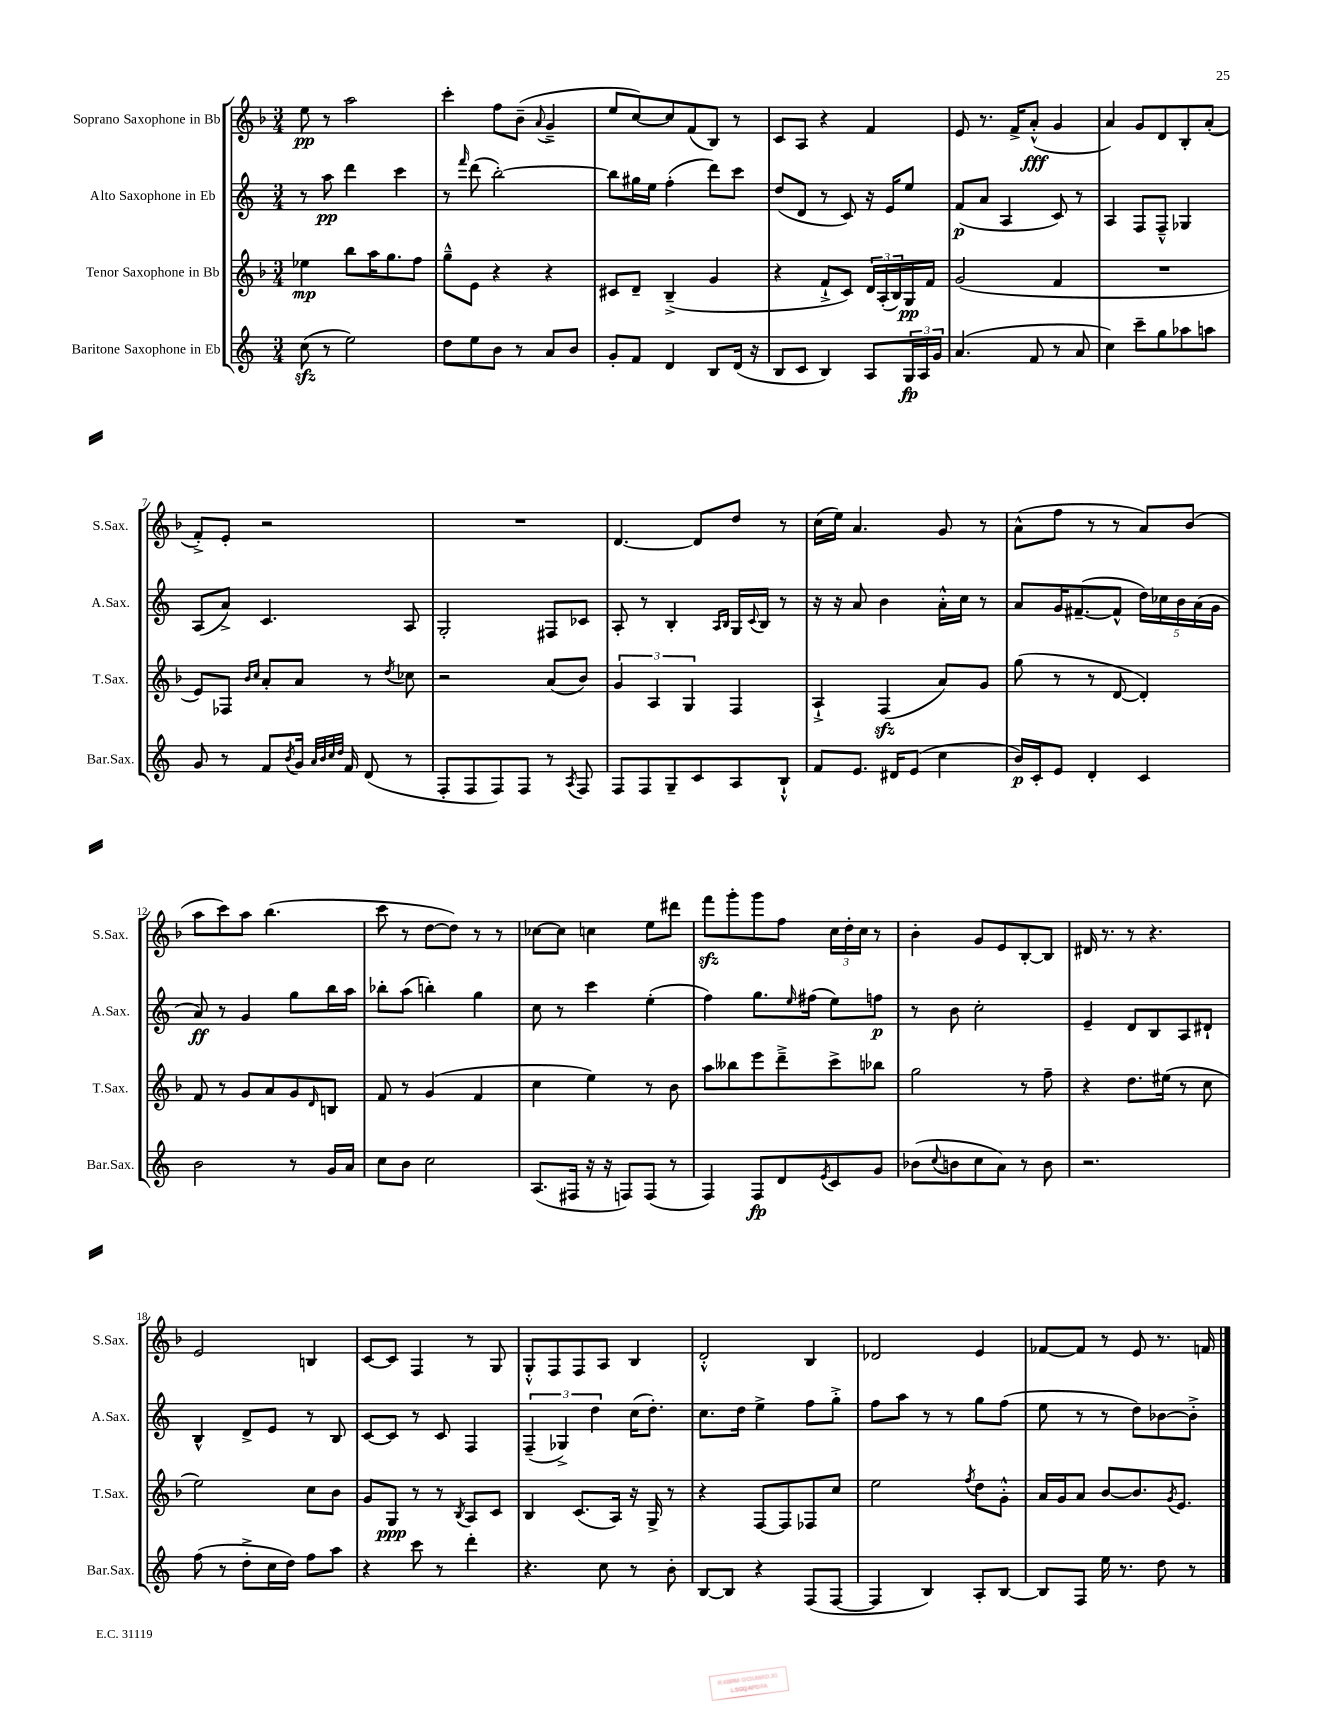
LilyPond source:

<<
\new StaffGroup <<
\new Staff = "s0" \with { instrumentName = "Soprano Saxophone in Bb" shortInstrumentName = "S.Sax." } {
    \clef treble \key f \major \numericTimeSignature \time 3/4
    e''8\pp r8 a''2 |
    c'''4-. f''8 bes'8--( \appoggiatura { a'8 } g'4---> |
    e''8 c''8~) c''8 f'8( bes8) r8 |
    c'8 a8 r4 f'4 |
    e'8 r8. f'16-> a'8-.-^\fff( g'4 |
    a'4) g'8 d'8 bes8-. a'8-.( |
    f'8-.->) e'8-. r2 |
    R2. |
    d'4.~ d'8 d''8 r8 |
    c''16( e''16) a'4. g'8 r8 |
    a'8-^( f''8 r8 r8 a'8) bes'8( |
    a''8 c'''8) a''8 bes''4.( |
    c'''8 r8 d''8~ d''8) r8 r8 |
    ces''8~ ces''8 c''4 e''8 dis'''8 |
    f'''8\sfz g'''8-. g'''8 f''8 \tuplet 3/2 { c''16 d''16-. c''16 } r8 |
    bes'4-. g'8 e'8 bes8~-. bes8 |
    dis'16 r8. r8 r4. |
    e'2 b4 |
    c'8~ c'8 f4 r8 g8 |
    g8-.-^ f8 f8 a8 bes4 |
    d'2-.-^ bes4 |
    des'2 e'4 |
    fes'8~ fes'8 r8 e'8 r8. f'16 \bar "|." |
}
\new Staff = "s1" \with { instrumentName = "Alto Saxophone in Eb" shortInstrumentName = "A.Sax." } {
    \clef treble \key c \major \numericTimeSignature \time 3/4
    r8 a''8\pp d'''4 c'''4 |
    r8 \grace { f'''16 } d'''8( b''2~-.) |
    b''8 gis''16 e''16 f''4-.( d'''8) c'''8 |
    d''8( d'8 r8 c'8) r16 e'16 e''8 |
    f'8\p( a'8 a4 c'8) r8 |
    a4 f8 f8---^ ges4 |
    a8( a'8->) c'4. a8 |
    g2-. fis8 ces'8 |
    a8-. r8 b4-. \grace { a16 b16 } g16 \appoggiatura { c'8 } b16 r8 |
    r16 r16 a'8 b'4 a'16-.-^ c''16 r8 |
    a'8 g'16 fis'8.~--( fis'8-^ \tuplet 5/4 { d''16) ces''16 b'16 a'16( g'16 } |
    a'8\ff) r8 g'4 g''8 b''16 a''16 |
    bes''8-. a''8( b''4-.) g''4 |
    c''8 r8 c'''4 e''4-.( |
    f''4) g''8. \grace { e''16 } fis''16( e''8) f''8\p |
    r8 b'8 c''2-. |
    e'4-- d'8 b8 a8 dis'8-! |
    b4-^ d'8-> e'8 r8 b8 |
    c'8~ c'8 r8 c'8 f4 |
    \tuplet 3/2 { f4--( ges4->) d''4 } c''16( d''8.-.) |
    c''8. d''16 e''4-> f''8 g''8-.-> |
    f''8 a''8 r8 r8 g''8 f''8( |
    e''8 r8 r8 d''8) bes'8~ bes'8-.-> \bar "|." |
}
\new Staff = "s2" \with { instrumentName = "Tenor Saxophone in Bb" shortInstrumentName = "T.Sax." } {
    \clef treble \key f \major \numericTimeSignature \time 3/4
    ees''4\mp bes''8 a''16 g''8. f''8 |
    g''8---^ e'8 r4 r4 |
    cis'8 d'8-- bes4--->( g'4 |
    r4 f'8-!-> c'8) \tuplet 3/2 { d'16 a16-.( bes16) } g16\pp f'16 |
    g'2( f'4 |
    R2. |
    e'8) fes8 \grace { bes'16 c''16 } a'8-. a'8 r8 \acciaccatura { d''8 } ces''8 |
    r2 a'8( bes'8) |
    \tuplet 3/2 { g'4 a4 g4 } f4 |
    a4-!-> f4\sfz( a'8) g'8 |
    g''8( r8 r8 d'8~ d'4-.) |
    f'8 r8 g'8 a'8 g'8 \grace { d'16 } b8 |
    f'8 r8 g'4( f'4 |
    c''4 e''4) r8 bes'8 |
    a''8 beses''8 e'''8 d'''8---> c'''8-> bes''8 |
    g''2 r8 f''8-- |
    r4 d''8. eis''16( r8 c''8 |
    e''2) c''8 bes'8 |
    g'8 g8\ppp r8 r8 \acciaccatura { bes8 } a8 c'8 |
    bes4 c'8.( a16) r16 g16-> r8 |
    r4 f8~ f8 fes8 c''8 |
    e''2 \acciaccatura { f''8 } d''8 g'8-.-^ |
    a'16 g'16 a'8 bes'8~ bes'8. \acciaccatura { g'8 } e'8. \bar "|." |
}
\new Staff = "s3" \with { instrumentName = "Baritone Saxophone in Eb" shortInstrumentName = "Bar.Sax." } {
    \clef treble \key c \major \numericTimeSignature \time 3/4
    c''8\sfz( r8 e''2) |
    d''8 e''8 b'8 r8 a'8 b'8 |
    g'8-. f'8 d'4 b8 d'16( r16 |
    b8 c'8 b4) a8 \tuplet 3/2 { g16\fp a16 g'16 } |
    a'4.( f'8 r8 a'8 |
    c''4) c'''8-- g''8 aes''8 a''8 |
    g'8 r8 f'8 \acciaccatura { b'8 } g'16 \grace { a'32 b'32 c''32 d''32 } f'16 d'8( r8 |
    f8-. f8 f8) f8 r8 \acciaccatura { a8 } f8 |
    f8 f8 g8-- c'8 a8 b8-!-^ |
    f'8 e'8. dis'16 e'8( c''4 |
    b'16\p) c'16-. e'8 d'4-. c'4 |
    b'2 r8 g'16 a'16 |
    c''8 b'8 c''2 |
    a8.( fis16 r16 r16 f8) f8( r8 |
    f4) f8\fp d'8 \acciaccatura { e'8 } c'8 g'8 |
    bes'8( \appoggiatura { c''8 } b'8 c''8 a'8) r8 b'8 |
    r2. |
    f''8( r8 d''8-.-> c''16 d''16) f''8 a''8 |
    r4 c'''8 r8 d'''4-. |
    r4. c''8 r8 b'8-. |
    b8~ b8 r4 f8( f8~ |
    f4 b4) a8-. b8~ |
    b8 f8 e''16 r8. d''8 r8 \bar "|." |
}
>>
>>
